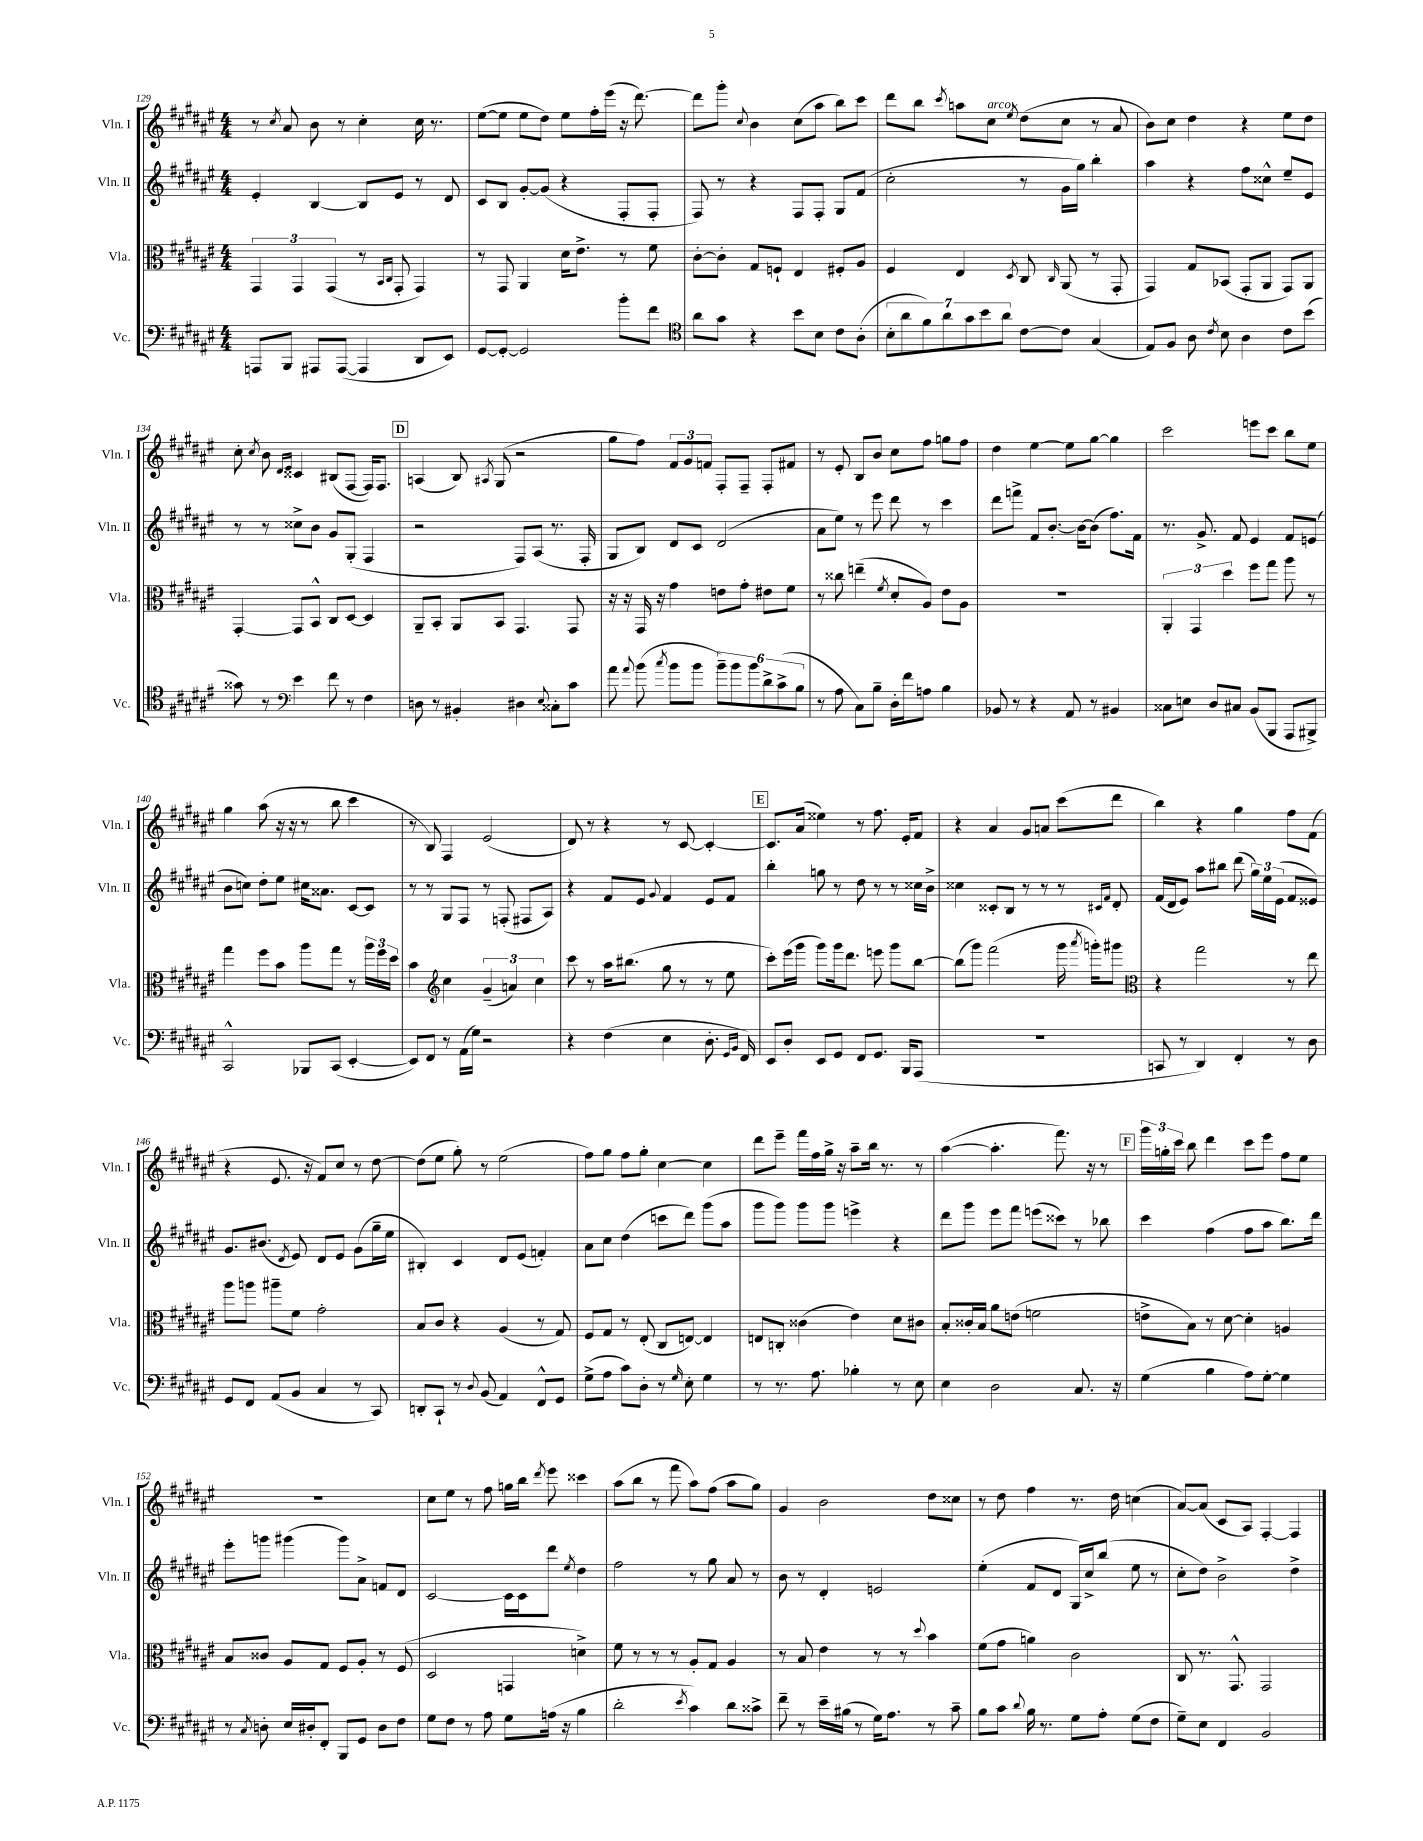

**kern	**kern	**kern	**kern
*part4	*part3	*part2	*part1
*staff4	*staff3	*staff2	*staff1
*I"Vc.	*I"Vla.	*I"Vln. II	*I"Vln. I
*I'Vc.	*I'Vla.	*I'Vln. II	*I'Vln. I
*clefF4	*clefC3	*clefG2	*clefG2
*k[f#c#g#d#a#e#]	*k[f#c#g#d#a#e#]	*k[f#c#g#d#a#e#]	*k[f#c#g#d#a#e#]
*M4/4	*M4/4	*M4/4	*M4/4
=129	=129	=129	=129
8AAAn/L	6GG#/	4e#'/	8r
.	.	.	8qcc#/
8BBB/J	.	.	8a#/
.	6GG#/	.	.
8AAA#X/L	.	[4B/	8b\
.	(6GG#/	.	.
([8AAA#/J	.	.	8r
4AAA#/]	8r	8B/L]	4cc#'\
.	16qqBB/LL	.	.
.	16qqC#/JJ	.	.
.	8GG#'/	8e#/J	.
8DD#/L	4GG#/)	8r	16cc#\
.	.	.	8.r
8EE#/J)	.	8d#/	.
=130	=130	=130	=130
[8GG#/L	8r	8c#/L	([8ee#\L
8GG#'/J_	8GG#/	8B/J	8ee#\J]
2GG#/]	4AA#/	[8g#'/L	8ee#\L
.	.	(8g#/J]	8dd#\J)
.	16d#\KL	4r	8ee#\L
.	8.e#^\J	.	.
.	.	.	16ff#'\L
.	.	.	(16eee#\JJ
8b'\L	8r	8F#'/L	16r
.	.	.	[8.ddd#\)
8f#\J	8f#\	8F#'/J	.
=131	=131	=131	=131
*clefC4	*	*	*
8a#\L	[8c#'\L	8F#/)	8ddd#\L]
8g#\J	8c#'\J]	8r	8ggg#'\J
.	.	.	8qqcc#/
4r	8G#/L	4r	4b\
.	8Fn`/J	.	.
8b\L	4E#/	8F#/L	(8cc#\L
8B\J	.	8F#'/J	8aa#\J
8c#\L	8F#X'/L	8G#/L	8bb\L)
(8A#'\J	8A#/J	(8f#/J	8ccc#\J
=132	=132	=132	=132
14B'\L	4F#/	2cc#'\	8ddd#\L
14a#\	.	.	.
.	.	.	8bb\J
14f#\)	.	.	.
14a#\	.	.	.
.	.	.	8qccc#/
.	4E#/	.	8aan\L
14g#\	.	.	.
14b\	.	.	.
!	!	!	!LO:TX:a:i:t=arco
.	.	.	8cc#\J
14a#\J	.	.	.
.	8qD#/	.	8qee#/
[8c#\L	8C#/	8r	(8dd#\L
.	16qqC#/	.	.
8c#\J]	(8AA#/	16g#\LL	8cc#\J
.	.	16gg#\JJ)	.
(4G#/	8r	4bb'\	8r
.	8GG#'/	.	8a#/
=133	=133	=133	=133
8E#/L)	4GG#/)	4aa#\	8b\L)
8F#/J	.	.	8cc#\J
8A#\	8G#/L	4r	4dd#\
8qc#/	.	.	.
8B\	(8BB-X/J	.	.
4A#\	8GG#'/L	8ff#\L	4r
.	8AA#/J	8cc##X^^\J	.
8c#\L	8GG#/L)	8ee#~/L	8ee#\L
(8b\J	8AA#/J	8e#/J	8dd#\J
!!LO:LB:g=z
=134	=134	=134	=134
8g##X\)	[4GG#'/	8r	8cc#'\
.	.	.	8qcc#/
8r	.	8r	8b\
*clefF4	*	*	*
.	.	.	16qqd#/LL
.	.	.	16qqe#/JJ
4e#\	8GG#/L]	8cc##X^\L	4c##X/
.	8BB^^/J	8b\J	.
8f#\	8C#/L	8g#/L	(8B#X/L
8r	[8D#/J	(8G#'/J	[8F#/J
4F#\	4D#/]	4F#/	16F#/KL])
.	.	.	8.F#/J
!!LO:REH:place=s1:t=D
=135	=135	=135	=135
8Dn\	8AA#~/L	2r	(4An/
8r	8BB'/J	.	.
4BB#X'/	8AA#/L	.	8B/)
.	.	.	8qA#X/
.	8BB/J	.	(8G#/
4D#X\	4.GG#/	8F#/L)	2r
.	.	(8A#/J	.
8qqE#/	.	.	.
8C##X'\L	.	8.r	.
8c#\J	8GG#/	.	.
.	.	16F#'/	.
=136	=136	=136	=136
8a#\	16r	8G#/L	8gg#\L
.	16r	.	.
8qqa#/	.	.	.
(8b\	16GG#/	8B/J)	8ff#\J)
.	16r	.	.
8qcc#/	.	.	.
8b\L	4g#\	8d#/L	12f#/L
.	.	.	12g#/
8b\J	.	8c#/J	.
.	.	.	12fn/J
12b~\L)	8en\L	(2d#/	8F#'/L
12b\	.	.	.
.	8g#'\J	.	8F#~/J
12b\	.	.	.
12d#^\	8e#X\L	.	8F#'/L
(12c#^\	.	.	.
.	8f#\J	.	8f#X/J
12B\J	.	.	.
=137	=137	=137	=137
8r	8r	8a#\L	8r
8A#\	8cc##X\	8ee#\J)	8e#'/
8C#\L)	(4een~\	8r	8B/L
8B~\J	.	8eee#\	8b/J
.	8qf#/	.	.
16D#'\LL	8d#'/L	8ddd#\	8cc#\L
16f#\J	.	.	.
8An\J	8A#/J)	8r	8ff#\J
4B\	8e#\L	4ccc#\	8ggn\L
.	8A#\J	.	8ff#\J
=138	=138	=138	=138
8BB-X/	1r	8ddd#\L	4dd#\
8r	.	8fffn^\J	.
4r	.	8f#/L	[4ee#\
.	.	[8.b'/J	.
8AA#/	.	.	8ee#\L]
.	.	16b\KL_	.
8r	.	(8b\J]	[8gg#\J
4BB#X/	.	8.ff#\L)	4gg#\]
.	.	16f#\Jk	.
=139	=139	=139	=139
8C##X\L	6AA#'/	8.r	2ccc#\
8En\J	.	.	.
.	6GG#/	.	.
.	.	8.g#^/	.
8D#/L	.	.	.
.	6dd#\	.	.
8C#X/J	.	8f#/	.
(8BB/L	8ff#\L	4e#/	8eeen\L
8BBB/J	8gg#\J	.	8ccc#\J
8AAA#/L	8aa#\	8f#/L	8bb\L
8BBB#X^/J)	8r	(8en/J	8ee#\J
!!LO:LB:g=z
=140	=140	=140	=140
2CC#^^/	4gg#\	8b\L	4gg#\
.	.	8ccn\J)	.
.	8ff#\L	8dd#'\L	(8aa#\
.	8b\J	8ee#\J	16r
.	.	.	16r
8BBB-X/L	8aa#\L	16cc#X\KL	8r
.	.	8.a##X\J	.
(8CC#/J	8gg#\J	.	8bb\
[4EE#'/	8r	[8c#/L	4ccc#\
.	24aa#\LL	8c#/J]	.
.	24ff#\	.	.
.	24dd#\JJ	.	.
=141	=141	=141	=141
8EE#/L])	4b\	8r	8r
8FF#/J	.	8r	8B/)
*	*clefG2	*	*
8r	4cc#\	8G#/L	4F#/
(16AA#\LL	.	8F#/J	.
16G#\JJ)	.	.	.
2r	(6g#~/	8r	(2e#/
.	.	(8Fn'/	.
.	6an/)	.	.
.	.	8F#X/L	.
.	6cc#\	.	.
.	.	8A#/J)	.
=142	=142	=142	=142
4r	8ccc#\	4r	8d#/)
.	8r	.	8r
(4F#\	16aa#\KL	8f#/L	4r
.	(8.bb#X\J	.	.
.	.	8e#/J	.
.	.	8qqg#/	.
4E#\	8gg#\	4f#/	8r
.	8r	.	[8c#/
8.D#'\	8r	8e#/L	4c#'/_
.	8ee#\	8f#/J	.
16qqGG#/LL	.	.	.
16qqBB/JJ	.	.	.
16FF#/)	.	.	.
!!LO:REH:place=s1:t=E
=143	=143	=143	=143
8EE#/L	8ccc#'\L)	4bb'\	8.c#/L]
8D#'/J	(16eee#\L	.	.
.	16ggg#\JJ	.	(16a#/Jk
8EE#/L	8ggg#\L)	8ggn\	4ee##X\)
8GG#/J	16ggg#\k	8r	.
.	8.ddd#\J	.	.
8FF#/L	.	8dd#\	8r
8.GG#/J	8eeen\	8r	8.ff#\
.	8ggg#\L	8r	.
16BBB/KL	.	.	16e#'/KL
(8AAA#/J	[8bb\J	16cc##X\LL	8f#/J
.	.	16b^\JJ	.
=144	=144	=144	=144
1r	(8bb\L]	4cc##X\	4r
.	8ggg#\J)	.	.
.	(2fff#\	8c##X'/L	4a#/
.	.	8B/J	.
.	.	8r	8g#/L
.	.	8r	8an/J
.	16ggg#\	8r	(8ccc#\L
.	8qaaa#/	.	.
.	16gggn'\KL)	.	.
.	.	16qqc#X/LL	.
.	.	16qqf#/JJ	.
.	8ggg#X\J	8d#'/	8ddd#\J
=145	=145	=145	=145
*	*clefC3	*	*
8CCn/	4r	(16f#/LL	4bb\)
.	.	16d#/J	.
8r	.	8e#/J)	.
4DD#/)	2gg#\	8aa#\L	4r
.	.	8bb#X\J	.
4FF#'/	.	(8ddd#\	4gg#\
.	.	24gg#\LL)	.
.	.	24ee#\	.
.	.	(24e#\JJ	.
8r	8r	8f#/L	8ff#\L
8D#\	8ee#\	8e##X/J)	(8f#\J
!!LO:LB:g=z
=146	=146	=146	=146
8GG#/L	8aa#\L	8.g#/L	4r
8FF#/J	8aan\J	.	.
.	.	(8.b#X/J	.
(8AA#/L	8aa#X~\L	.	8.e#/
.	.	8qd#/	.
8BB/J	8f#\J	8e#/)	.
.	.	.	16r
4C#/	2g#'\	8d#/L	8f#/L)
.	.	8e#/J	8cc#/J
8r	.	(8g#\L	8r
8CC#/)	.	16gg#~\L	[8dd#\
.	.	16ee#\JJ	.
=147	=147	=147	=147
8DDn'/L	8B/L	4B#X'/)	(8dd#\L]
8CC#`/J	8c#/J	.	8ee#\J
8r	4r	4c#/	8gg#'\)
8qqD#/	.	.	.
(8BB/	.	.	8r
4AA#/)	(4A#/	8d#/L	(2ee#\
.	.	(8e#/J	.
8FF#^^/L	8r	4fn'/)	.
8GG#/J	8G#/)	.	.
=148	=148	=148	=148
(8G#^\L	8F#/L	8a#\L	8ff#\L)
8A#\J	8G#/J	8cc#\J	8gg#\J
8c#\L)	8r	(4dd#\	8ff#\L
8D#'\J	(8E#'/	.	8gg#'\J
8r	8C#/L	8cccn\L	[4cc#\
16qqG#/	.	.	.
8E#'\	[8En/J)	8ddd#\J)	.
4G#\	4E/]	(8ggg#\L	4cc#\]
.	.	8aa#\J	.
=149	=149	=149	=149
8r	8En/L	8ggg#\L	8ddd#\L
8.r	8Cn'/J	8ggg#\J)	8eee#~\J
.	(4c##X\	8ggg#\L	16fff#\LL
8.A#\	.	.	16ff#\
.	.	8ggg#\J	16gg#^\JJ
.	.	.	16r
4B-X'\	4e#\)	4eeen^\	8aa#~\L
.	.	.	16bb\Jk
.	.	.	8.r
8r	8d#\L	4r	.
8E#\	8c#X\J	.	8r
=150	=150	=150	=150
4E#\	8B'/L	8ddd#\L	([4aa#\
.	16c##X'/L	8ggg#\J	.
.	16B/JJ	.	.
2D#\	8a#\L	8eee#\L	4.aa#'\]
.	(8en\J	8fff#\J	.
.	2fn\	(8eeen\L	.
.	.	8ccc##X\J)	8.fff#\)
8.C#/	.	8r	.
.	.	.	16r
.	.	8bb-X\	8r
16r	.	.	.
!!LO:REH:place=s1:t=F
=151	=151	=151	=151
(4G#\	8en^\L	4ccc#\	24ggg#\LL
.	.	.	24ggn'\
.	.	.	24ccc#\JJ
.	8B\J)	.	8bb\
4B\	8r	(4ff#\	4ddd#\
.	[8d#\	.	.
8A#\L)	4d#'\]	8ff#\L	8ccc#\L
[8G#'\J	.	8aa#\J	8eee#\J
4G#\]	4An/	8.bb\L)	8ff#\L
.	.	.	8ee#\J
.	.	16ddd#\Jk	.
!!LO:LB:g=z
=152	=152	=152	=152
8r	8B/L	8eee#'\L	1r
8qC#/	.	.	.
8Dn'\	8c##X/J	8gggn\J	.
16E#/LL	8A#/L	(4ggg#X\	.
16D#X'/J	.	.	.
8FF#'/J	8G#/J	.	.
8BBB/L	8F#/L	8ggg#\L)	.
8GG#/J	8A#'/J	8a#^\J	.
8D#\L	8r	8fn/L	.
8F#\J	(8F#/	8d#/J	.
=153	=153	=153	=153
8G#\L	2D#/	[2c#/	8cc#\L
8F#\J	.	.	8ee#\J
8r	.	.	8r
8A#\	.	.	8ff#\
8G#\L	4GGn/	16c#\LL]	16ggn\LL
.	.	16c#\J	16bb\JJ
.	.	.	8qddd#/
(16An\Jk	.	8ddd#\J	8eee#\
16r	.	.	.
.	.	8qee#/	.
4B\	4dn^\)	4dd#\	4ccc##X\
=154	=154	=154	=154
2d#'\	8f#\	2ff#\	(8aa#\L
.	8r	.	8bb\J
.	8r	.	8r
.	8r	.	8fff#\
8qe#/	.	.	.
4c#\)	8A#'/L	8r	8aa#\L)
.	8G#/J	8gg#\	(8ff#\J
8d#\L	4A#/	8a#/	8aa#\L
8c##X^\J	.	8r	8gg#\J)
=155	=155	=155	=155
8f#~\	8r	8b\	4g#/
8r	8B/	8r	.
16e#~\LL	4e#\	4d#'/	2b\
(16B#X\JJ	.	.	.
8r	.	.	.
16G#\KL)	8r	2en/	.
8.A#\J	.	.	.
.	8r	.	.
.	8qqdd#/	.	.
8r	4b\	.	8dd#\L
8c#~\	.	.	8cc##X\J
=156	=156	=156	=156
8B\L	(8f#\L	(4ee#'\	8r
8c#\J	8g#\J	.	8dd#\
8qqd#/	.	.	.
16B\	4an\)	8f#/L	4ff#\
8.r	.	.	.
.	.	8d#/J	.
8G#\L	2c#\	16G#/LL)	8.r
.	.	16cc#^/J	.
8A#'\J	.	(8bb/J	.
.	.	.	16dd#\
(8G#\L	.	8ee#\	(4ccn\
8F#\J	.	8r	.
=157	=157	=157	=157
8G#~\L)	8C#/	8cc#'\L	[8a#/L)
8E#\J	8.r	8dd#\J)	(8a#/J]
4FF#/	.	2b^\	8c#/L
.	8.GG#^^/	.	.
.	.	.	8A#/J)
2BB/	2GG#/	.	[4F#'/
.	.	4dd#^\	4F#/]
==	==	==	==
*-	*-	*-	*-
